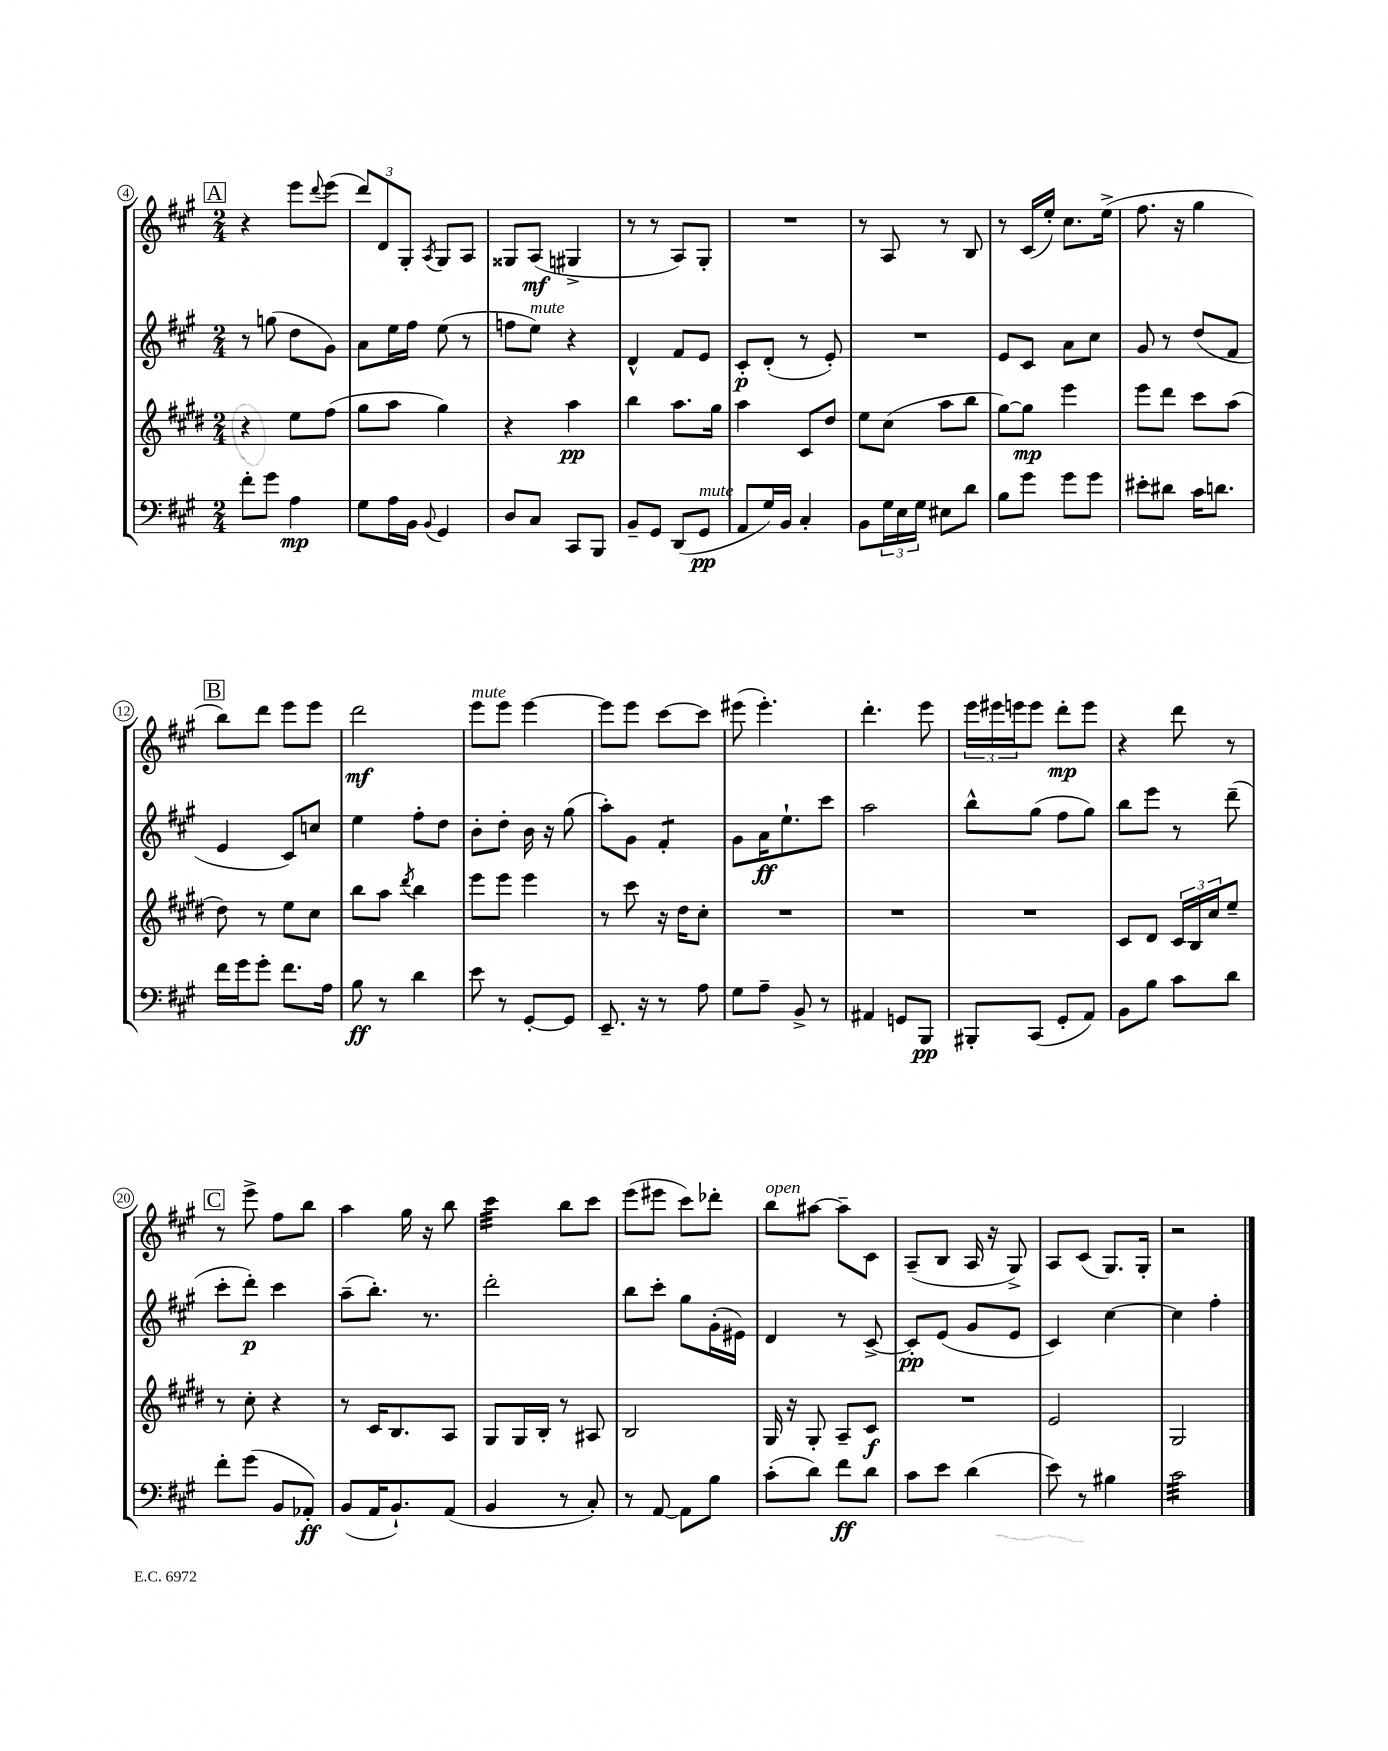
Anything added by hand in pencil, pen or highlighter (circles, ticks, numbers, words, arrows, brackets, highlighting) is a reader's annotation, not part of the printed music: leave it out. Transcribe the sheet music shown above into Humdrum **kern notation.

**kern	**kern	**kern	**kern
*staff4	*staff3	*staff2	*staff1
*clefF4	*clefG2	*clefG2	*clefG2
*k[f#c#g#]	*k[f#c#g#d#]	*k[f#c#g#]	*k[f#c#g#]
*M2/4	*M2/4	*M2/4	*M2/4
8f#'	4r	8r	4r
8g#	.	(8gg	.
4A	8ee	8dd	8eee
.	.	.	8qqddd
.	(8ff#	8g#)	(8eee
=	=	=	=
8G#	8gg#	8a	12ddd)
.	.	.	12d
16A	8aa	16ee	.
.	.	.	12G#'
16BB	.	16ff#	.
8qqBB	.	.	8qA
4GG#	4gg#)	(8ee	8G#
.	.	8r	8A
=	=	=	=
8D	4r	8ff	8G##
8C#	.	8ee)	(8A
8CC#	4aa	4r	4G#^
8BBB	.	.	.
=	=	=	=
8BB~	4bb	4d^^	8r
8GG#	.	.	8r
(8DD	8.aa	8f#	8A)
8GG#	.	8e	8G#'
.	16gg#	.	.
=	=	=	=
8AA	4aa	8c#'	2r
16G#)	.	(8d'	.
16BB	.	.	.
4C#'	8c#	8r	.
.	8dd#	8e')	.
=	=	=	=
8BB	8ee	2r	8r
24G#	(8cc#	.	8A
24E	.	.	.
24G#	.	.	.
8E#	8aa	.	8r
8d	8bb	.	8B
=	=	=	=
8B	[8gg#)	8e	8r
8g#	8gg#]	8c#	(16c#
.	.	.	16ee')
8g#	4eee	8a	8.cc#
8g#	.	8cc#	.
.	.	.	(16ee^
=	=	=	=
8e#'	8eee	8g#	8.ff#
8d#	8ddd#	8r	.
.	.	.	16r
16c#	8ccc#	(8dd	4gg#
8.d	.	.	.
.	(8aa	8f#	.
=	=	=	=
16f#	8dd#)	4e	8bb)
16g#	.	.	.
8g#'	8r	.	8ddd
8.f#	8ee	8c#)	8eee
.	8cc#	8cc	8eee
16A	.	.	.
=	=	=	=
8B	8bb	4ee	2ddd
8r	8aa	.	.
.	8qddd#	.	.
4d	4bb	8ff#'	.
.	.	8dd	.
=	=	=	=
8e	8eee	8b'	8eee
8r	8eee	8dd'	8eee
[8GG#'	4eee	16b	[4eee
.	.	16r	.
8GG#]	.	(8gg#	.
=	=	=	=
8.EE~	8r	8aa')	8eee]
.	8ccc#	8g#	8eee
16r	.	.	.
8r	16r	4f#'	[8ccc#
.	16dd#	.	.
8A	8cc#'	.	8ccc#]
=	=	=	=
8G#	2r	8g#	(8eee#
8A~	.	16a	4.eee#')
.	.	8.ee`	.
8BB^	.	.	.
8r	.	8ccc#	.
=	=	=	=
4AA#	2r	2aa	4.ddd'
8GG	.	.	.
8BBB	.	.	8eee
=	=	=	=
8BBB#'	2r	8bb^^	24eee
.	.	.	24eee#
.	.	.	24eee
(8CC#	.	(8gg#	8eee
8GG#'	.	8ff#	8ddd'
8AA)	.	8gg#)	8eee
=	=	=	=
8BB	8c#	8bb	4r
8B	8d#	8eee	.
8c#	24c#	8r	8ddd
.	24B	.	.
.	24cc#	.	.
8d	8ee~	(8ddd~	8r
=	=	=	=
8f#'	8r	8ccc#'	8r
(8g#	8cc#'	8ddd')	8eee^
8BB	4r	4ccc#	8ff#
8AA-')	.	.	8bb
=	=	=	=
(8BB	8r	(8aa~	4aa
16AA	16c#	8.bb')	.
8.BB`)	8.B	.	.
.	.	.	16gg#
.	.	8.r	16r
(8AA	8A	.	8bb
=	=	=	=
4BB	8G#	2ddd'	4ccc#
.	16G#	.	.
.	16B'	.	.
8r	8r	.	8bb
8C#')	8A#	.	8ccc#
=	=	=	=
8r	2B	8bb	(8eee
[8AA	.	8ccc#'	8eee#
8AA]	.	8gg#	8ccc#)
8B	.	(16g#'	8ddd-'
.	.	16e#)	.
=	=	=	=
(8c#'	16G#	4d	8bb
.	16r	.	.
8d)	8G#'	.	[8aa#
8f#	8A~	8r	8aa#~]
8d	8c#	[8c#^	8c#
=	=	=	=
8c#	2r	8c#']	(8A~
8e	.	(8e	8B
(4d	.	8g#	16A
.	.	.	16r
.	.	8e	8G#^)
=	=	=	=
8e)	2e	4c#)	8A
8r	.	.	(8c#
4B#	.	[4cc#	8.G#)
.	.	.	16G#'
=	=	=	=
2c#	2G#	4cc#]	2r
.	.	4ff#'	.
==	==	==	==
*-	*-	*-	*-
